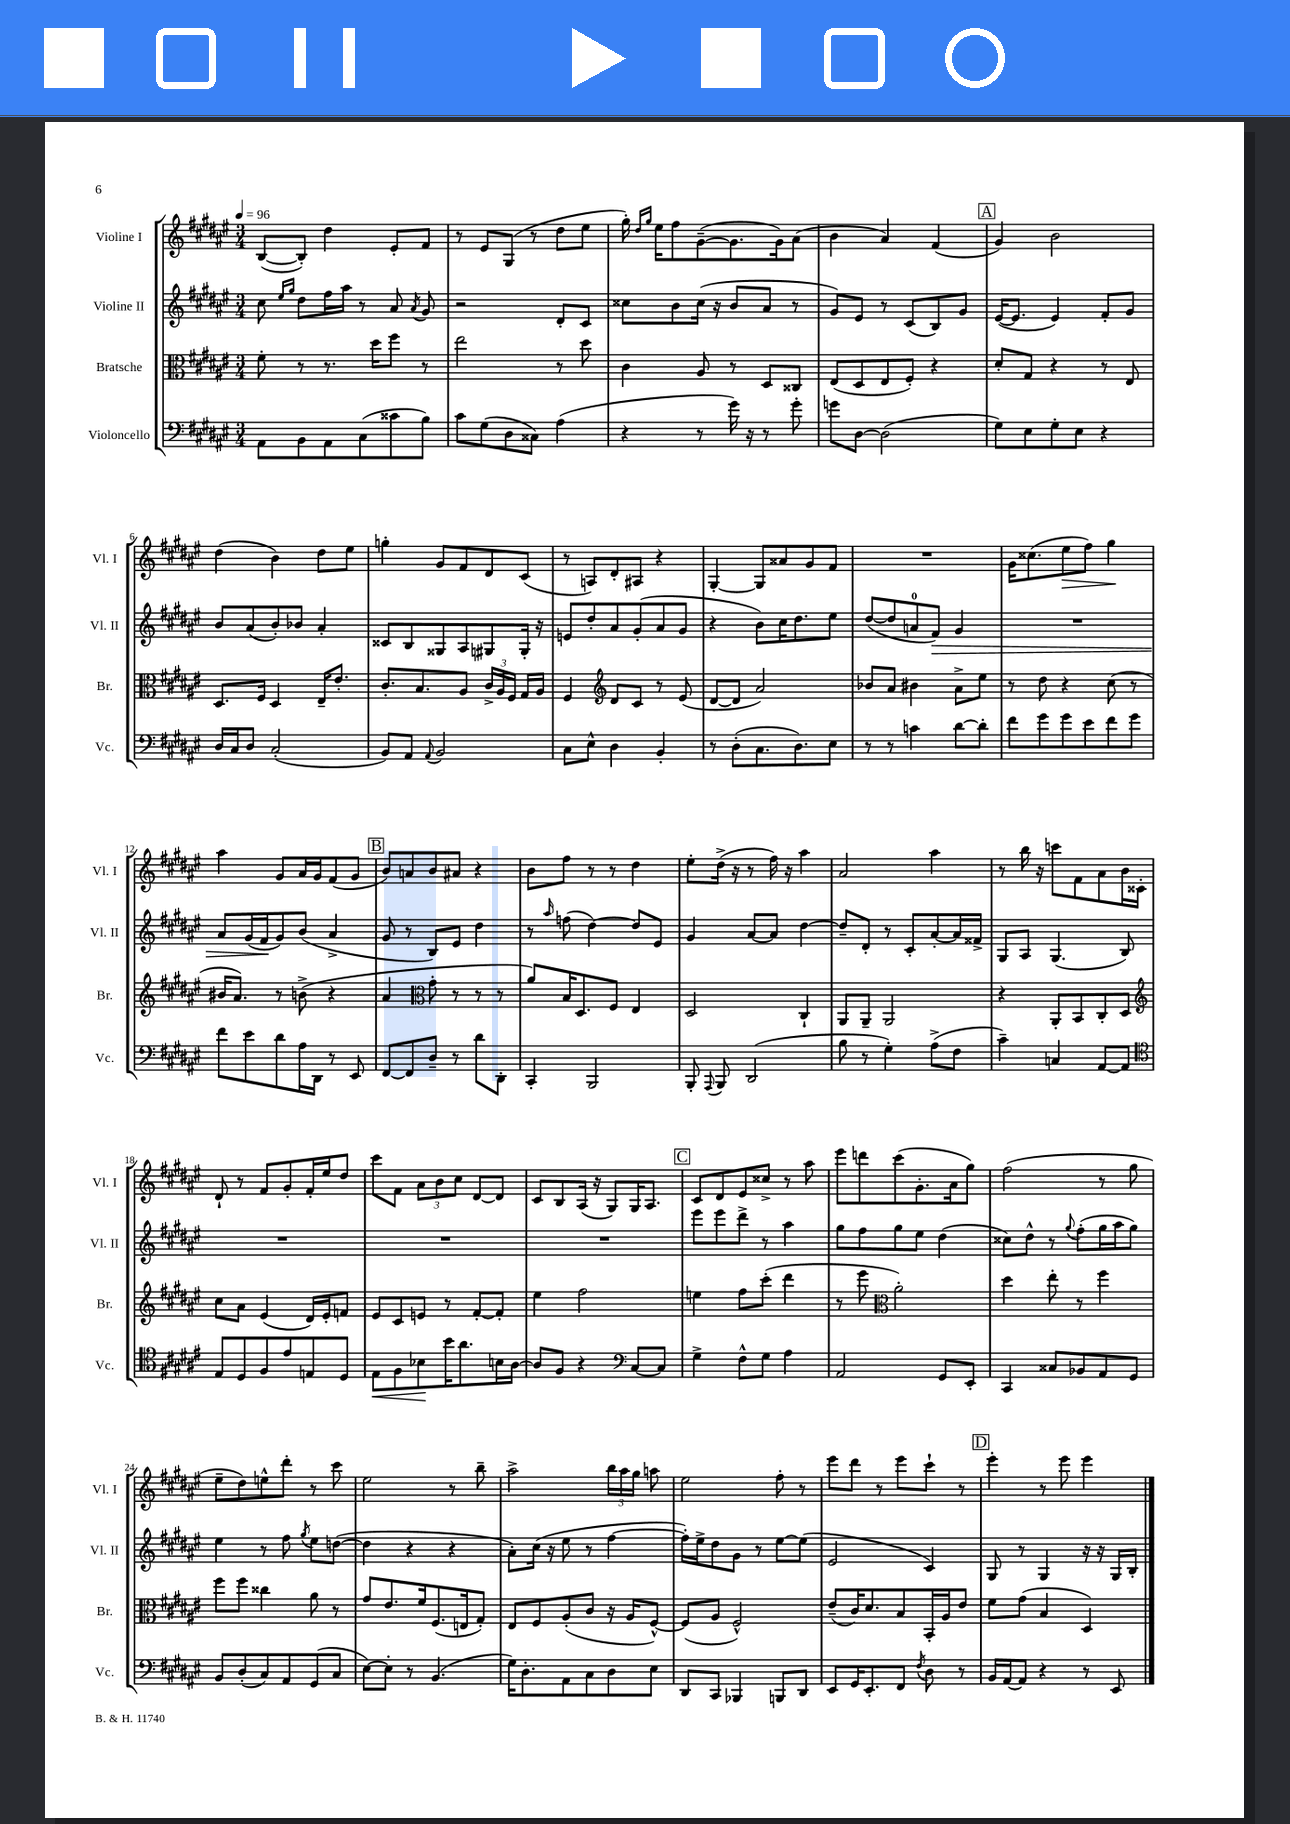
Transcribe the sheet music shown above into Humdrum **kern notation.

**kern	**dynam	**kern	**kern	**dynam	**kern	**dynam
*part4	*part4	*part3	*part2	*part2	*part1	*part1
*staff4	*staff4	*staff3	*staff2	*staff2	*staff1	*staff1
*I"Violoncello	*	*I"Bratsche	*I"Violine II	*	*I"Violine I	*
*I'Vc.	*	*I'Br.	*I'Vl. II	*	*I'Vl. I	*
*clefF4	*	*clefC3	*clefG2	*	*clefG2	*
*k[f#c#g#d#a#e#]	*	*k[f#c#g#d#a#e#]	*k[f#c#g#d#a#e#]	*	*k[f#c#g#d#a#e#]	*
*M3/4	*	*M3/4	*M3/4	*	*M3/4	*
*MM96	*	*MM96	*MM96	*	*MM96	*
=1	=1	=1	=1	=1	=1	=1
8AA#\L	.	8f#'\	8cc#\	.	([8B/L	.
.	.	.	16qqee#/LL	.	.	.
.	.	.	16qqgg#/JJ	.	.	.
8BB\	.	8r	8dd#\L	.	8B'/J])	.
8AA#\	.	8.r	16ff#\L	.	4dd#\	.
.	.	.	16aa#\JJ	.	.	.
(8C#\	.	.	8r	.	.	.
.	.	16dd#\KL	.	.	.	.
8c##X\	.	8ff#\J	8a#/	.	8e#'/L	.
.	.	.	8qa#/	.	.	.
8B\J)	.	8r	8g#/	.	8f#/J	.
=2	=2	=2	=2	=2	=2	=2
8c#\L	.	2ee#\	2r	.	8r	.
(8G#\	.	.	.	.	8e#/L	.
8D#\	.	.	.	.	(8G#/J	.
8C##X\J)	.	.	.	.	8r	.
(4A#\	.	8r	8d#'/L	.	8dd#\L	.
.	.	8dd#\	8c#/J	.	8ee#\J	.
=3	=3	=3	=3	=3	=3	=3
4r	.	4c#\	8cc##X\L	.	16gg#'\)	.
.	.	.	.	.	16qqdd#/LL	.
.	.	.	.	.	16qqgg#/JJ	.
.	.	.	.	.	16ee#\KL	.
.	.	.	8b\	.	8ff#\	.
8r	.	8A#/	(16cc##\Jk	.	([8g#~\	.
.	.	.	16r	.	.	.
16g#\)	.	8r	8b/L	.	8.g#\]	.
16r	.	.	.	.	.	.
8r	.	8D#/L	8a#/J	.	.	.
.	.	.	.	.	16g#\k)	.
8g#'\	.	8C##X/J	8r	.	(8a#\J	.
=4	=4	=4	=4	=4	=4	=4
8gn\L	.	(8E#/L	8g#/L)	.	4b\	.
[8D#\J	.	8D#/	8e#/J	.	.	.
(2D#\]	.	8E#/	8r	.	4a#/)	.
.	.	8F#'/J)	(8c#/L	.	.	.
.	.	4r	8B/)	.	(4f#/	.
.	.	.	8g#/J	.	.	.
!!LO:REH:place=s1:t=A
=5	=5	=5	=5	=5	=5	=5
8G#\L)	.	8d#'/L	([16e#/KL	.	4g#/)	.
.	.	.	8.e#/J]	.	.	.
8E#\	.	8G#/J	.	.	.	.
8G#'\	.	4r	4e#/)	.	2b\	.
8E#\J	.	.	.	.	.	.
4r	.	8r	8f#'/L	.	.	.
.	.	8E#/	8g#/J	.	.	.
!!LO:LB:g=z
=6	=6	=6	=6	=6	=6	=6
16D#/LL	.	8.D#/L	8b/L	.	(4dd#\	.
16C#/J	.	.	.	.	.	.
8D#/J	.	.	(8a#/	.	.	.
.	.	16F#/Jk	.	.	.	.
(2C#'/	.	4D#/	8b'/)	.	4b\)	.
.	.	.	8b-X/J	.	.	.
.	.	16E#~/KL	4a#'/	.	8dd#\L	.
.	.	8.e#'/J	.	.	.	.
.	.	.	.	.	8ee#\J	.
=7	=7	=7	=7	=7	=7	=7
8BB/L)	.	8.c#'/L	8c##X/L	.	4ggn'\	.
8AA#/J	.	.	8B/	.	.	.
.	.	8.B/	.	.	.	.
8qqAA#/	.	.	.	.	.	.
2BB/	.	.	8G##X/	.	8g#/L	.
.	.	8A#/J	8A#/	.	8f#/	.
.	.	24c#^/LL	8G#X/	.	8d#/	.
.	.	24A#/	.	.	.	.
.	.	24F#/JJ	.	.	.	.
.	.	16G#/LL	16G#'/Jk	.	(8c#/J	.
.	.	16A#/JJ	16r	.	.	.
=8	=8	=8	=8	=8	=8	=8
8C#\L	.	4F#/	8en/L	.	8r	.
8E#^^\J	.	.	8dd#'/	.	8An/L)	.
*	*	*clefG2	*	*	*	*
4D#\	.	8d#/L	8a#/	.	8d#'/	.
.	.	8c#/J	(8g#'/	.	8A#X/J	.
4BB'/	.	8r	8a#/	.	4r	.
.	.	(8e#/	8g#/J	.	.	.
=9	=9	=9	=9	=9	=9	=9
8r	.	[8d#/L	4r	.	[4G#'/	.
(8D#'\L	.	8d#/J]	.	.	.	.
8.C#\	.	2a#/)	8b\L)	.	8G#/L]	.
.	.	.	16cc#\K	.	8a##X/	.
8.D#\)	.	.	8.dd#\	.	.	.
.	.	.	.	.	8g#/	.
8E#\J	.	.	8ee#\J	.	8f#/J	.
=10	=10	=10	=10	=10	=10	=10
8r	.	8b-X/L	([8dd#/L	.	2.r	.
8r	.	8a#/J	8dd#/]	.	.	.
4cn\	.	4b#X\	8an/	.	.	.
!	!	!	!	!LO:HP:b	!	!
.	.	.	8f#/J)	>	.	.
[8d#\L	.	8a#^\L	4g#/	.	.	.
8d#'\J]	.	8ee#\J	.	.	.	.
=11	=11	=11	=11	=11	=11	=11
8f#\L	.	8r	2.r	.	16g#\KL	.
.	.	.	.	.	(8.cc##X\	.
8g#\	.	8dd#\	.	.	.	.
!	!	!	!	!	!	!LO:HP:b
8g#\	.	4r	.	.	8ee#\	>
8e#\	.	.	.	.	8ff#\J)	.
8f#\	.	(8cc#\	.	.	4gg#\	.
8g#\J	.	8r	.	.	.	.
.	.	.	.	.	.	]
!!LO:LB:g=z
=12	=12	=12	=12	=12	=12	=12
8f#\L	.	16b#X/KL	8a#/L	.	4aa#\	.
.	.	8.a#/J)	.	.	.	.
8e#\	.	.	(16g#/L	.	.	.
.	.	.	16f#/J	.	.	.
8d#\	.	8r	8g#/)	]	8g#/L	.
16A#\L	.	(8bn^\	(8b/J	.	16a#/L	.
16DD#\JJ	.	.	.	.	16g#/J	.
8r	.	4r	4a#^/	.	(8f#/	.
8EE#/	.	.	.	.	8g#/J	.
!!LO:REH:place=s1:t=B
=13	=13	=13	=13	=13	=13	=13
[8FF#/L	.	4a#/	8g#/	.	8b/L)	.
8FF#/]	.	.	8r	.	8an/	.
*	*	*clefC3	*	*	*	*
8D#~/J	.	8g#'\	8B/L)	.	8b/	.
8r	.	8r	8e#/J	.	8a#X/J	.
8d#\L	.	8r	4dd#\	.	4r	.
8DD#'\J	.	8r	.	.	.	.
=14	=14	=14	=14	=14	=14	=14
4CC#'/	.	8a#/L)	8r	.	8b\L	.
.	.	.	16qqaa#/	.	.	.
.	.	16B/K	(8ffn\	.	8ff#\J	.
.	.	8.D#/	.	.	.	.
2BBB/	.	.	[4dd#\)	.	8r	.
.	.	8F#/J	.	.	8r	.
.	.	4E#/	8dd#/L]	.	4dd#\	.
.	.	.	8e#/J	.	.	.
=15	=15	=15	=15	=15	=15	=15
8BBB'/	.	2D#/	4g#/	.	8ee#'\L	.
8qqAAA#/	.	.	.	.	.	.
8BBB/	.	.	.	.	(16dd#^\Jk	.
.	.	.	.	.	16r	.
(2DD#/	.	.	[8a#/L	.	8r	.
.	.	.	8a#/J]	.	16ff#\)	.
.	.	.	.	.	16r	.
.	.	4C#`/	[4dd#\	.	4aa#\	.
=16	=16	=16	=16	=16	=16	=16
8B\	.	8AA#/L	8dd#~/L]	.	2a#/	.
8r	.	8AA#~/J	8d#'/J	.	.	.
4G#'\)	.	2AA#/	8r	.	.	.
.	.	.	8c#'/L	.	.	.
(8A#^\L	.	.	[8a#'/	.	4aa#\	.
8F#\J	.	.	16a#/L]	.	.	.
.	.	.	16f##X^/JJ	.	.	.
=17	=17	=17	=17	=17	=17	=17
4c#~\)	.	4r	8G#/L	.	8r	.
.	.	.	8A#/J	.	16bb\	.
.	.	.	.	.	16r	.
4Cn/	.	8AA#'/L	(4.G#/	.	8cccn\L	.
.	.	8BB/	.	.	8f#\	.
[8AA#/L	.	8C#'/	.	.	8a#\	.
8AA#/J]	.	8D#/J	8B/)	.	16b\L	.
.	.	.	.	.	16c##X'\JJ	.
!!LO:LB:g=z
=18	=18	=18	=18	=18	=18	=18
*clefC4	*	*clefG2	*	*	*	*
8E#/L	.	8cc#\L	2.r	.	8d#`/	.
8D#/	.	8a#\J	.	.	8r	.
8F#/	.	(4e#/	.	.	8f#/L	.
8e#/	.	.	.	.	8g#'/	.
8En/	.	16d#/LL)	.	.	16f#'/L	.
.	.	16e#'/J	.	.	16ee#/J	.
8D#/J	.	8fn/J	.	.	8dd#/J	.
=19	=19	=19	=19	=19	=19	=19
!	!LO:HP:b	!	!	!	!	!
8E#\L	<	8e#/L	2.r	.	8ccc#\L	.
8F#\	.	8c#/	.	.	8f#\J	.
8B-X\	.	8en/J	.	.	12a#\L	.
.	.	.	.	.	12b\	.
16b\K	[	8r	.	.	.	.
.	.	.	.	.	12cc#\J	.
8.a#\	.	.	.	.	.	.
.	.	[8f#'/L	.	.	[8d#/L	.
16Bn\L	.	8f#'/J]	.	.	8d#/J]	.
[16A#\JJ	.	.	.	.	.	.
=20	=20	=20	=20	=20	=20	=20
8A#/L]	.	4ee#\	2.r	.	8c#/L	.
8F#/J	.	.	.	.	8B/	.
4r	.	2ff#\	.	.	(16A#/Jk	.
.	.	.	.	.	16r	.
.	.	.	.	.	8G#/L)	.
*clefF4	*	*	*	*	*	*
[8C#/L	.	.	.	.	16G#/K	.
.	.	.	.	.	8.A#/J	.
8C#/J]	.	.	.	.	.	.
!!LO:REH:place=s1:t=C
=21	=21	=21	=21	=21	=21	=21
4G#^\	.	4een\	8eee#\L	.	8c#/L	.
.	.	.	8eee#\	.	8d#/	.
8F#^^\L	.	8ff#\L	8ddd#^\J	.	8e#/	.
8G#\J	.	(8ccc#'\J	8r	.	8cc##X^/J	.
4A#\	.	4ddd#\	4aa#\	.	8r	.
.	.	.	.	.	8aa#\	.
=22	=22	=22	=22	=22	=22	=22
2AA#/	.	8r	8gg#\L	.	8eee#\L	.
.	.	8eee#\	8ff#\	.	8dddn\	.
*	*	*clefC3	*	*	*	*
.	.	2a#'\)	8gg#\	.	(8ccc#\	.
.	.	.	8ee#\J	.	8.g#'\	.
8GG#/L	.	.	(4dd#\	.	.	.
.	.	.	.	.	16a#\k	.
8EE#'/J	.	.	.	.	8gg#\J)	.
=23	=23	=23	=23	=23	=23	=23
4CC#/	.	4dd#\	8cc##X\L)	.	(2ff#\	.
.	.	.	8dd#^^\J	.	.	.
8C##X/L	.	8ee#'\	8r	.	.	.
.	.	.	8qqgg#/	.	.	.
8BB-X/	.	8r	(8ff#'\L	.	.	.
8AA#/	.	4ff#\	16gg#\L	.	8r	.
.	.	.	16aa#\J	.	.	.
8GG#/J	.	.	8gg#\J)	.	8gg#\	.
!!LO:LB:g=z
=24	=24	=24	=24	=24	=24	=24
8BB/L	.	8ff#\L	4ee#\	.	8ee#~\L	.
(8D#'/	.	8ff#\J	.	.	8dd#\)	.
8C#/)	.	4cc##X\	8r	.	8een^^\	.
8AA#/	.	.	8ff#\	.	8ddd#'\J	.
.	.	.	8qgg#/	.	.	.
(8GG#/	.	8a#\	8ee#\L	.	8r	.
8C#/J	.	8r	([8ddn\J	.	8ccc#\	.
=25	=25	=25	=25	=25	=25	=25
[8E#\L)	.	8g#/L	4dd\]	.	2ee#\	.
8E#'\J]	.	8.e#/	.	.	.	.
8r	.	.	4r	.	.	.
.	.	16f#/k	.	.	.	.
(4.BB/	.	(8.F#/	.	.	.	.
.	.	.	4r	.	8r	.
.	.	16En/k	.	.	.	.
.	.	8G#'/J)	.	.	8bb~\	.
=26	=26	=26	=26	=26	=26	=26
16G#\KL)	.	8E#/L	8a#'\L)	.	2aa#^\	.
8.D#'\	.	.	.	.	.	.
.	.	8F#/	(16cc#\Jk	.	.	.
.	.	.	16r	.	.	.
8AA#\	.	(8A#'/	8ee#\	.	.	.
8C#\	.	8c#/J	8r	.	.	.
8D#\	.	16r	[4ff#\	.	24bb\LL	.
.	.	.	.	.	24aa#\	.
.	.	16A#/KL	.	.	.	.
.	.	.	.	.	24gg#\JJ	.
8E#\J	.	[8F#^^/J)	.	.	8aan\	.
=27	=27	=27	=27	=27	=27	=27
8DD#/L	.	(8F#/L]	16ff#'\LL])	.	2ee#\	.
.	.	.	16ee#^\J	.	.	.
8CC#/J	.	8A#/J	8dd#\	.	.	.
4BBB-X/	.	2F#^^/)	8g#\J	.	.	.
.	.	.	8r	.	.	.
8BBBn/L	.	.	[8ee#\L	.	8ff#'\	.
8DD#/J	.	.	(8ee#\J]	.	8r	.
=28	=28	=28	=28	=28	=28	=28
8EE#/L	.	(8e#~/L	2e#/	.	8eee#\L	.
16GG#/K	.	16c#/K)	.	.	8ddd#\J	.
8.EE#'/	.	8.d#/	.	.	.	.
.	.	.	.	.	8r	.
8FF#/J	.	8B/	.	.	8eee#\L	.
8qF#/	.	.	.	.	.	.
8D#\	.	16BB'/L	4c#/)	.	8ccc#`\J	.
.	.	16A#/J	.	.	.	.
8r	.	8e#/J	.	.	8r	.
!!LO:REH:place=s1:t=D
=29	=29	=29	=29	=29	=29	=29
16BB/LL	.	8f#\L	8G#/	.	4eee#'\	.
[16AA#/J	.	.	.	.	.	.
8AA#/J]	.	(8g#\J	8r	.	.	.
4r	.	4B/	4G#/	.	8r	.
.	.	.	.	.	8eee#\	.
8r	.	4D#/)	16r	.	4eee#\	.
.	.	.	16r	.	.	.
8EE#/	.	.	16G#/LL	.	.	.
.	.	.	16B'/JJ	.	.	.
==	==	==	==	==	==	==
*-	*-	*-	*-	*-	*-	*-
